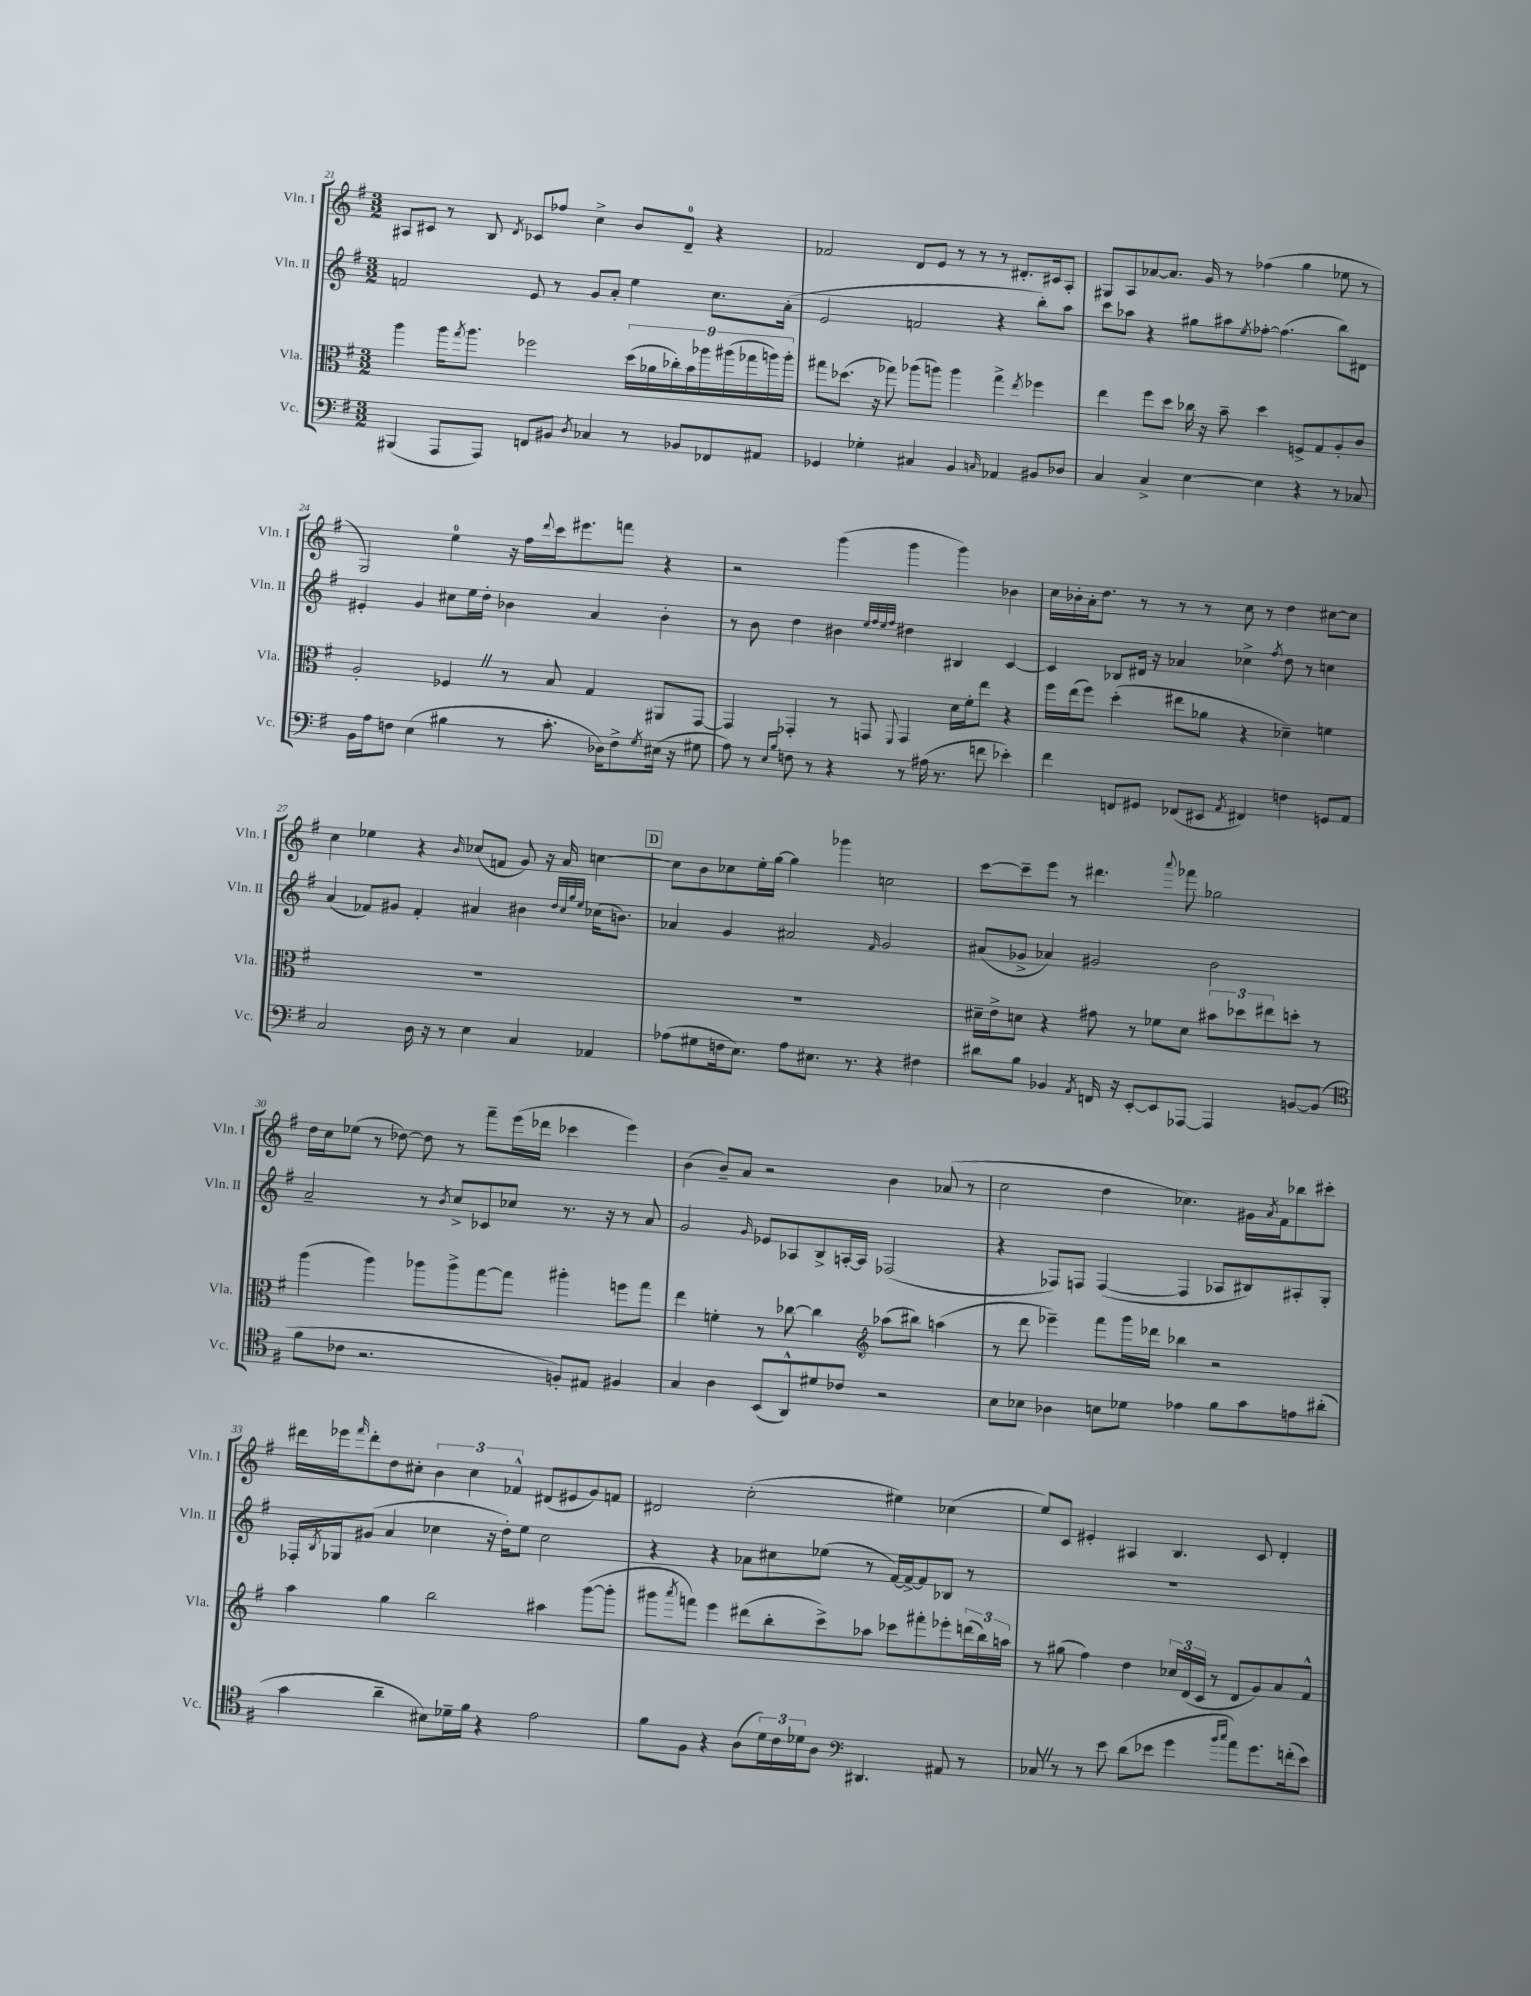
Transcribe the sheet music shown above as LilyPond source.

<<
\new StaffGroup <<
\new Staff = "s0" \with { instrumentName = "Vln. I" shortInstrumentName = "Vln. I" } {
    \clef treble \key g \major \numericTimeSignature \time 3/2
    ais8 cis'8 r8 b8 \acciaccatura { d'8 } ces'8 fes''8 c''4-> b'8 d'8-0-- r4 |
    fes'2 d'8 e'8 r8 r8 r8 dis'8.-. cis'16 a8-. |
    gis8 a8 aes'8~ aes'8. g'16 r8 fes''4( g''4 ees''8 r8 |
    g2) e''4-0 r16 fis''16 \appoggiatura { d'''8 } c'''16 eis'''8. f'''8 r4 |
    r2 g'''4( g'''4 g'''4) bes'4 |
    c''16 bes'16-. a'16-. d''8. r8 r8 r8 c''8 r8 d''4 cis''8~ cis''8 |
    c''4 ees''4 r4 \grace { b'16 } ces''8( f'8 g'8) r16 a'16 c''4~ |
    \mark \markup { \box "D" } c''8 b'8 ces''8 e''16-. g''16~ g''4 ges'''4 c''2 |
    c'''8~ c'''8-- e'''8 r8 dis'''4. \appoggiatura { a'''8 } fes'''8 ges''2 |
    d''16 c''16 ees''8( r8 des''8~) des''8 r8 fis'''8-- e'''16( des'''16 ces'''4 e'''4) |
    b'4( b'8--) a'8 r2 b'4 aes'8( r8 |
    c''2 d''4 ces''4.) gis'16 \acciaccatura { a'8 } fis'16 bes''8 cis'''8-. |
    dis'''16 ees'''16 \grace { fis'''16 } dis'''8-. d''8 cis''8-. \tuplet 3/2 { b'4 cis''4 fes'4-^ } dis'8( eis'8 g'8) f'8 |
    dis'2 c''2-.( eis''4) ces''4( |
    e''8) c'8 eis'4-. ais4 b4. c'8 d'4-. \bar "|." |
}
\new Staff = "s1" \with { instrumentName = "Vln. II" shortInstrumentName = "Vln. II" } {
    \clef treble \key g \major \numericTimeSignature \time 3/2
    f'2 e'8 r8 g'8 a'8-. e''4 c''8. a'16-.( |
    e'2 f'2 r4 b''8-.) a''8 |
    c'''8 aes''8 r4 gis''8 ais''8 \acciaccatura { e''8 } fes''8~-. fes''4.( b''8) dis'8 |
    eis'4-. g'4 cis''8 e''16 d''16-. bes'4 a'4 bes'4-. |
    r8 b'8 d''4 bis'4 \grace { e''32 fis''32 e''32 fis''32 } dis''4 bis4 c'4~ |
    c'4 bes8 dis'16 r16 aes'4 ces''4-> \acciaccatura { fis''8 } d''8 r8 c''4 |
    a'4( fes'8) gis'8 fes'4-. ais'4 bis'4 \grace { d''32 c''32 g''32 e''32 } ces''16( b'8.) |
    \mark \markup { \box "D" } aes'4 g'4 ais'2 \grace { fis'16 } g'2 |
    ais'8( ges'8-> aes'4) gis'2 b'2 |
    a'2-- r8 \acciaccatura { b'8 } c''8-> ces'8 ces''8 r8. r16 r8 a'8 |
    g'2 \grace { g'16 } ees'8 aes8 b8-> a16~-. a16 fes2( |
    r4 fes8) f8 f4~( f4 aes8 bis8) ais8-. g8-. |
    fes16-. \acciaccatura { b8 } ges16 gis'8( a'4 ces''4 r16 d''16-.) e''8 ces''2 |
    r4 r4 aes'8 cis''8 ees''8( r8 fis'16~) fis'16~-> fis'8 bes8 r8 |
    R1. \bar "|." |
}
\new Staff = "s2" \with { instrumentName = "Vla." shortInstrumentName = "Vla." } {
    \clef alto \key g \major \numericTimeSignature \time 3/2
    a''4 a''16 \acciaccatura { g''8 } a''8. fes''2 \tuplet 9/8 { d''16( aes'16 ces''16-.) b'16 aes''16 ais''16( ges''16 a''16) a''16-. } |
    gis''8 des''8.( r16 ges''8) aes''8( a''8) a''4 ges''4-> \acciaccatura { e''8 } fes''4 |
    e''4 fis''8 d''8 ces''16 r16 b'8-- d''4 f8-> g8 a8-. c'8 |
    a2-. fes4 \once \override BreathingSign.text = \markup { \musicglyph "scripts.caesura.straight" } \breathe r8 b8 g4 ais,8 g,8~ |
    g,4 ges,4-. r8 g,8 \appoggiatura { fis,8 } g,4 d'16 fis'16-. e''8 r4 |
    fis''16 e''16( fis''8) d''4-.( eis''8 aes'8 r4 des'4--) f'4 |
    R1. |
    \mark \markup { \box "D" } R1. |
    dis'16-- e'16-> d'8 r4 gis'8 r8 fes'8 d'8 \tuplet 3/2 { bis'8 des''8 eis''8 } d''8-. r8 |
    a''4( a''4) aes''8 aes''8-> g''8~ g''8 ais''4-. f''8 g''8 |
    e''4 f'4-. r8 ces''8~ ces''4 \clef treble aes''8( bis''8) a''4( |
    r8 d'''8 ees'''4--) fis'''8 g'''16 des'''16 bes''4 r2 |
    a''4 g''4 b''2 ais''4 g'''8~( g'''8-. |
    gis'''8 \acciaccatura { a'''8 } f'''8) e'''4 dis'''8( b''8-. c'''8->) aes''8 ces'''8 fis'''8-. ees'''8-. \tuplet 3/2 { d'''16( b''16) a''16 } |
    r8 gis''8( fis''4) d''4 \tuplet 3/2 { ces''16 d'16( c'16 } r8 d'8 g'8) a'8 fis'8-^ \bar "|." |
}
\new Staff = "s3" \with { instrumentName = "Vc." shortInstrumentName = "Vc." } {
    \clef bass \key g \major \numericTimeSignature \time 3/2
    bis,,4( a,,8 a,,8) f,8 bis,8 \acciaccatura { d8 } ces4 r8 bes,8 fes,8 ais,8 |
    ges,4 ges4-. cis4 b,4 \grace { c16 } aes,4 bis,8 des8 |
    c4 c4-> e4~ e4 r4 r8 ces8 |
    b,16 a16 f8 e4( bis4 r8 c'8.-. des16) f8-> \acciaccatura { g8 } eis16( r16 gis8 |
    a8) r8 \grace { e16 b16 } f8 r8 r4 r8 ais16( r8. f'8 ees'4-.) |
    fis'4 f,8 gis,8 fes,8( eis,8 \acciaccatura { a,8 } fis,4) f4 g,8 a,8 |
    c2 d16 r16 r8 e4 c4 aes,4 |
    \mark \markup { \box "D" } aes8( gis8 f16 e8.) aes8 eis8. r8. r4 fis4 |
    dis'8 b8 bes,4 \acciaccatura { a,8 } f,16 r16 e,8~-. e,8 aes,,8~ aes,,4 b,8~ b,8( |
    \clef tenor fis'8 ces'8 r2. f8-.) eis8 fis4 |
    g4 a4 b,8( a,8-^) dis'8 ces'8 r2 |
    b8 bes8 aes4 b8 des'8 ees'4 fis'8 g'8 e'8 ais'8-.( |
    g'4 a'4-- bis8) des'16-- fis'16 r4 e'2 |
    fis'8 fis8 r4 a8( \tuplet 3/2 { d'16) c'16 des'16 } a8 \clef bass dis,4. ais,8 r8 |
    ces8 \once \override BreathingSign.text = \markup { \musicglyph "scripts.caesura.straight" } \breathe r8 r8 e'8 d'8( ees'8 g'4 \grace { b'16 c''16 } a'8) g'8. f'16-.( ees'8) \bar "|." |
}
>>
>>
\layout { \context { \Score currentBarNumber = #21 } }
